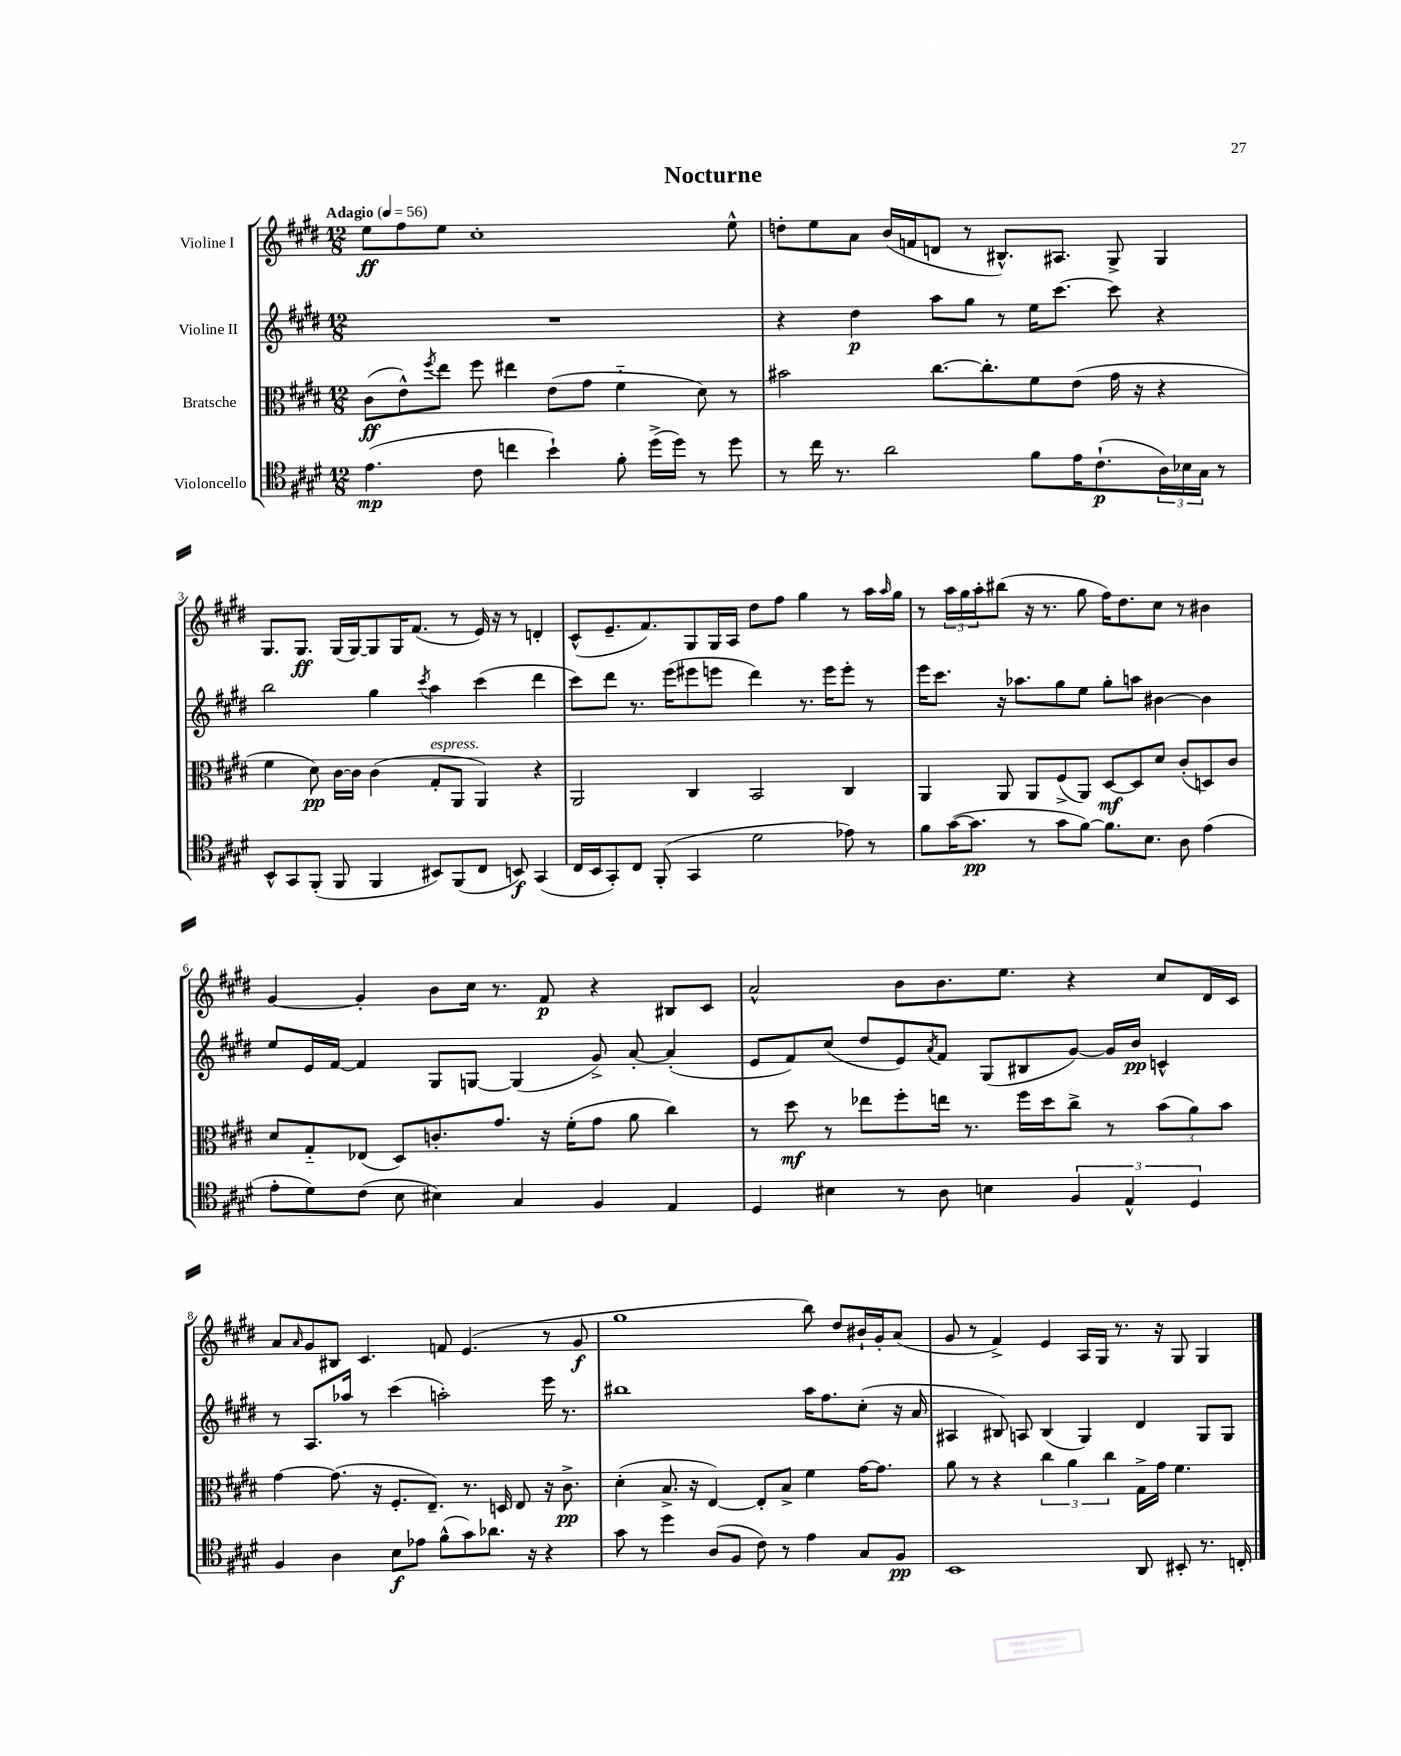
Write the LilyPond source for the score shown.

\header { title = "Nocturne" }
<<
\new StaffGroup <<
\new Staff = "s0" \with { instrumentName = "Violine I" } {
    \clef treble \key e \major \numericTimeSignature \time 12/8 \tempo "Adagio" 4 = 56
    e''8\ff fis''8 e''8 cis''1-. e''8-^ |
    d''8-. e''8 a'8 b'16( f'16 d'8 r8 bis8.-^) ais8. gis8-> gis4 |
    gis8. gis8.\ff gis16( gis16~) gis8 gis16 fis'8.( r8 e'16) r16 r8 d'4-. |
    cis'8-^( e'8.-- fis'8.) gis8 gis16 a16 dis''8 fis''8 gis''4 r8 a''16 \grace { a''16 } gis''16 |
    r8 \tuplet 3/2 { a''16 gis''16 a''16-. } bis''8( r16 r8. gis''8 fis''16) dis''8. cis''8 r8 bis'4 |
    gis'4~ gis'4-. b'8 cis''16 r8. fis'8\p r4 bis8 cis'8 |
    a'2-^ b'8 b'8. e''8. r4 cis''8 dis'16 cis'16 |
    a'8 \grace { a'16 } gis'8 bis8 cis'4. f'8 e'4.( r8 gis'8\f |
    gis''1 b''8) dis''8 bis'16-! gis'16-. a'8( |
    gis'8 r8 fis'4->) e'4 a16 gis16 r8. r16 gis8 gis4 \bar "|." |
}
\new Staff = "s1" \with { instrumentName = "Violine II" } {
    \clef treble \key e \major \numericTimeSignature \time 12/8
    R1. |
    r4 dis''4\p a''8 gis''8 r8 e''16 cis'''8.~ cis'''8 r4 |
    b''2 gis''4 \acciaccatura { cis'''8 } a''4 cis'''4( dis'''4 |
    cis'''8) dis'''8 r8. e'''16( eis'''8 e'''8 dis'''4) r8. e'''16 e'''8-. r8 |
    e'''16 cis'''8. r16 aes''8. gis''8 e''8 gis''8-. a''8 bis'4~ bis'4 |
    e''8 e'16 fis'16~ fis'4 gis8 g8~ g4( gis'8->) a'8~-. a'4-.( |
    e'8 fis'8) cis''8( dis''8 e'8) \acciaccatura { a'8 } fis'8 gis8( bis8 gis'8~) gis'16 b'16\pp c'4-^ |
    r8 a8. aes''16 r8 cis'''4( a''2-.) e'''16 r8. |
    bis''1 a''16 fis''8. cis''8-.( r16 a'16 |
    ais4 bis8) a8 bis4( gis4) dis'4 gis8 gis8 \bar "|." |
}
\new Staff = "s2" \with { instrumentName = "Bratsche" } {
    \clef alto \key e \major \numericTimeSignature \time 12/8
    cis'8\ff( e'8-^) \acciaccatura { fis''8 } e''8 fis''8 eis''4 e'8( gis'8 fis'4-_ dis'8) r8 |
    bis'2 cis''8.~ cis''8.-. fis'8 e'8( gis'16 r16 r4 |
    fis'4 dis'8\pp) cis'16~ cis'16 cis'4( gis8-.^\markup { \italic "espress." } a,8 a,4) r4 |
    a,2 cis4 b,2 cis4 |
    a,4 a,8 a,8 fis8->( a,8) dis8~\mf dis8 dis'8 cis'8-.( d8) cis'8 |
    dis'8 gis8-_ ees8( dis8) c'8.-. gis'8. r16 fis'16-.( gis'8 a'8 cis''4) |
    r8 dis''8\mf r8 ees''8 fis''8-. e''16 r8. fis''16 dis''16 cis''8-> r8 \tuplet 3/2 { b'8( a'8) b'8 } |
    gis'4~ gis'8.( r16 fis8.-. e8.--) r8. d16 e8 r16 cis'8.->\pp |
    dis'4-.( b8.-> r16 e4~) e8-. b8-> fis'4 gis'16~ gis'8. |
    a'8 r8 r4 \tuplet 3/2 { cis''4 a'4 cis''4 } gis16-> gis'16 fis'4. \bar "|." |
}
\new Staff = "s3" \with { instrumentName = "Violoncello" } {
    \clef tenor \key e \major \numericTimeSignature \time 12/8
    e'4.\mp( cis'8 c''4 b'4-!) fis'8-. dis''16->( dis''16) r8 dis''8 |
    r8 cis''16 r8. a'2 fis'8 e'16 cis'8.-!\p( \tuplet 3/2 { a16) bes16 gis16 } r8 |
    b,8-^ gis,8 fis,8-.( fis,8 fis,4 bis,8) fis,8( cis8 b,8\f) gis,4( |
    cis16 b,16 gis,8-.) cis8 fis,8-.( gis,4 dis'2 ees'8) r8 |
    fis'8 gis'16~( gis'8.\pp r8 gis'8 fis'8~) fis'8. b8. a8 e'4( |
    e'8-. dis'8) cis'8( b8 bis4) gis4 fis4 e4 |
    dis4 bis4 r8 a8 b4 \tuplet 3/2 { fis4 e4-^ dis4 } |
    fis4 a4 b8\f ees'8 fis'8-^( gis'8) aes'8. r16 r4 |
    gis'8 r8 dis''4 a8( fis8 cis'8) r8 e'4 gis8 fis8\pp |
    b,1 a,8 bis,8-. r8. c16-. \bar "|." |
}
>>
>>
